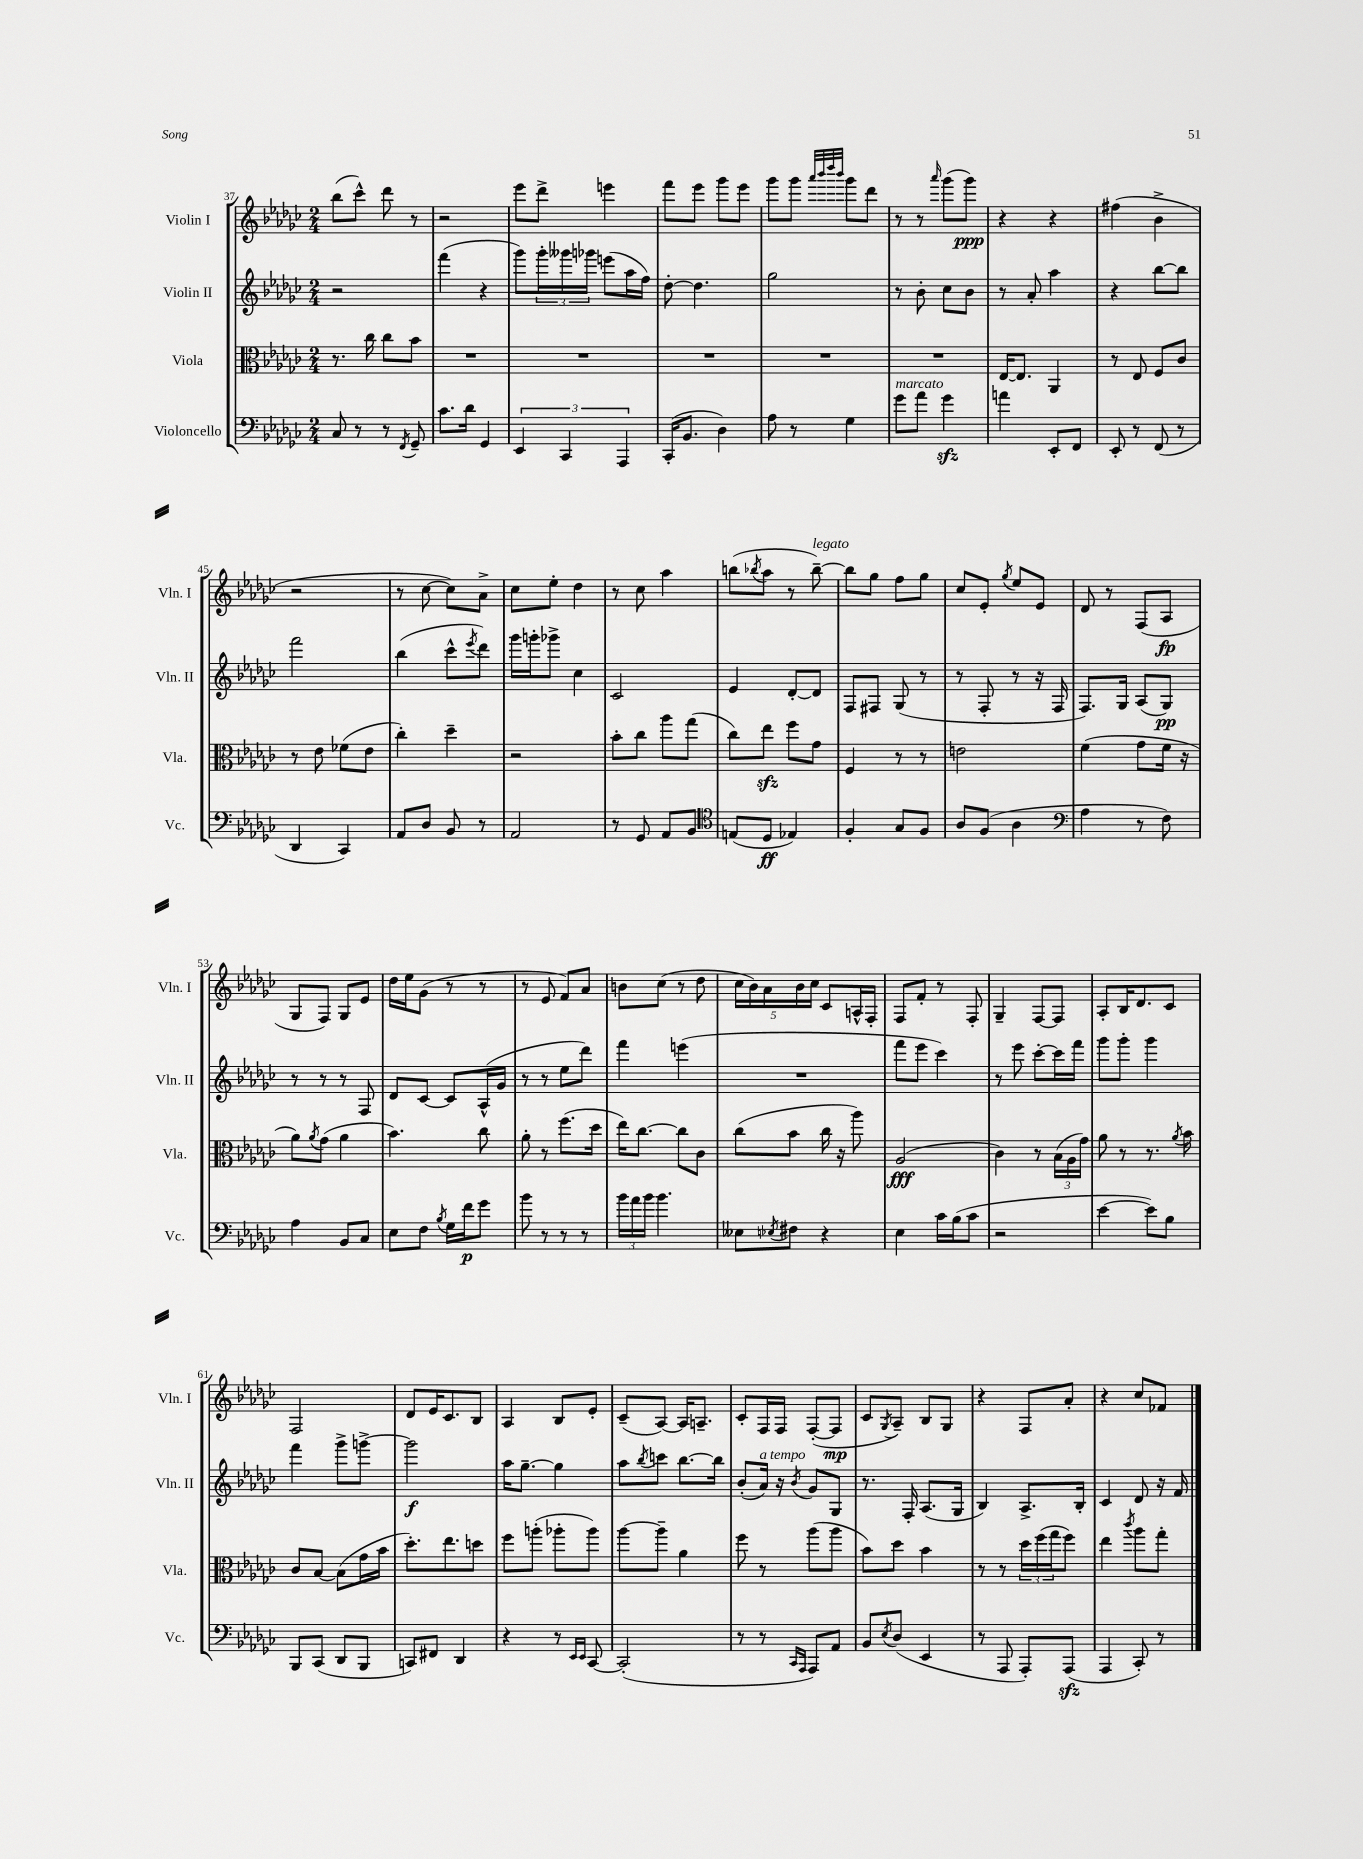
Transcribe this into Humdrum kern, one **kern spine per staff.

**kern	**kern	**kern	**kern
*staff4	*staff3	*staff2	*staff1
*clefF4	*clefC3	*clefG2	*clefG2
*k[b-e-a-d-g-c-]	*k[b-e-a-d-g-c-]	*k[b-e-a-d-g-c-]	*k[b-e-a-d-g-c-]
*M2/4	*M2/4	*M2/4	*M2/4
8C-/	8.r	2r	(8bb-\L
8r	.	.	8ccc-^^\J)
.	16cc-\	.	.
8r	8cc-\L	.	8ddd-\
8qFF/	.	.	.
8GG-~/	8b-\J	.	8r
=	=	=	=
8.c-\L	2r	(4fff\	2r
16d-\Jk	.	.	.
4GG-/	.	4r	.
=	=	=	=
6EE-/	2r	8ggg-\L)	8eee-\L
.	.	24ggg-'\L	8ddd-^\J
6CC-/	.	24ggg--\	.
.	.	24ggg-\JJ	.
.	.	(8eee\L	4eee\
6AAA-/	.	.	.
.	.	16aa-\L	.
.	.	16ff\JJ)	.
=	=	=	=
(16CC-'/LK	2r	[8dd-'\	8fff\L
8.BB-/J	.	.	.
.	.	4.dd-\]	8eee-\J
4D-\)	.	.	8ggg-\L
.	.	.	8eee-\J
=	=	=	=
8A-\	2r	2gg-\	8ggg-\L
8r	.	.	8ggg-\J
.	.	.	32qqaaa-/LLL
.	.	.	32qqbbb-/
.	.	.	32qqdddd-/
.	.	.	32qqbbb-/JJJ
4G-\	.	.	8ggg-\L
.	.	.	8ddd-\J
=	=	=	=
8g-\L	2r	8r	8r
8a-\J	.	8b-'\	8r
.	.	.	16qqaaa-/
4g-\	.	8cc-\L	(8ggg-\L
.	.	8b-\J	8ggg-\J)
=	=	=	=
4a\	[16E-/LK	8r	4r
.	8.E-/]J	.	.
.	.	8a-'/	.
8EE-'/L	4AA-/	4aa-\	4r
8FF/J	.	.	.
=	=	=	=
8EE-'/	8r	4r	(4ff#\
8r	8E-/	.	.
(8FF/	8F/L	[8bb-\L	4b-^\
8r	8c-/J	8bb-\]J	.
=	=	=	=
4DD-/	8r	2fff\	2r
.	8e-\	.	.
4CC-/)	(8f-\L	.	.
.	8e-\J	.	.
=	=	=	=
8AA-/L	4cc-'\)	(4bb-\	8r
8D-/J	.	.	[8cc-\
8BB-/	4dd-~\	8ccc-^^\L	8cc-\]L)
.	.	8qeee-/	.
8r	.	8ddd-\J)	8a-^\J
=	=	=	=
2AA-/	2r	16ggg-\LL	8cc-\L
.	.	16ggg'\J	.
.	.	8ggg-^\J	8ee-'\J
.	.	4cc-\	4dd-\
=	=	=	=
8r	8b-'\L	2c-/	8r
8GG-/	8cc-\J	.	8cc-\
8AA-/L	8aa-\L	.	4aa-\
8BB-/J	(8gg-\J	.	.
=	=	=	=
*clefC4	*	*	*
(8E/L	8cc-\L)	4e-/	(8bb\L
.	.	.	8qbb-/
8D-/J	8ee-\J	.	8aa-\J
4E-/)	8ff\L	[8d-'/L	8r
.	8g-\J	8d-/]J	[8bb-~\)
=	=	=	=
4F'/	4F/	8F/L	8bb-\]L
.	.	8F#/J	8gg-\J
8G-/L	8r	(8G-/	8ff\L
8F/J	8r	8r	8gg-\J
=	=	=	=
8A-/L	2e\	8r	8cc-/L
(8F/J	.	8F'/	8e-'/J
.	.	.	8qgg-/
4A-\	.	8r	8ee-/L
.	.	16r	8e-/J
.	.	16F/	.
=	=	=	=
*clefF4	*	*	*
4A-\	(4f\	8.F/L)	8d-/
.	.	.	8r
.	.	16G-/Jk	.
8r	8g-\L	(8A-/L	(8F/L
8F\)	16f\Jk	8G-/J)	8A-/J
.	16r	.	.
=	=	=	=
4A-\	8a-\L)	8r	8G-/L
.	8qa-/	.	.
.	(8g-\J	8r	8F/J)
8BB-/L	4a-\	8r	8G-/L
8C-/J	.	8F/	8e-/J
=	=	=	=
8E-\L	4.b-\)	8d-/L	16dd-\LL
.	.	.	16ee-\J
8F\J	.	[8c-/J	(8g-\J
8qB-/	.	.	.
16G-\LL	.	8c-/]L	8r
16f\J	.	.	.
8g-\J	8cc-\	(16A-^^/L	8r
.	.	16g-/JJ	.
=	=	=	=
8b-\	8a-'\	8r	8r
8r	8r	8r	8e-/
8r	(8.ff\L	8ee-\L	8f/L)
8r	.	8ddd-\J)	8a-/J
.	16dd-\Jk	.	.
=	=	=	=
24b-\LL	16ee-\LK)	4fff\	8b\L
24a-\	.	.	.
.	[8.cc-\J	.	.
24b-\JJ	.	.	.
4.b-\	.	.	(8cc-\J
.	8cc-\]L	(4eee\	8r
.	8c-\J	.	8dd-\
=	=	=	=
8E--\L	(8cc-\L	2r	20cc-\LL
.	.	.	20b-\)
.	.	.	20a-\
8qE-/	.	.	.
8F#\J	8b-\J	.	.
.	.	.	20b-\
.	.	.	20cc-\JJ
4r	16cc-\	.	8c-/L
.	16r	.	.
.	8aa-\)	.	16A^^/L
.	.	.	16F'/JJ
=	=	=	=
4E-\	(2A-/	8fff\L	8F/L
.	.	8eee-\J	8f'/J
16c-\LL	.	4ccc-\)	8r
(16B-\J	.	.	.
8c-\J	.	.	8F'/
=	=	=	=
2r	4c-\)	8r	4G-~/
.	.	8eee-\	.
.	8r	[8ccc-'\L	[8F/L
.	(24B-\LL	16ccc-\]L	8F/]J
.	24A-\	.	.
.	.	16fff\JJ	.
.	24g-\JJ)	.	.
=	=	=	=
[4e-\	8a-\	8ggg-\L	8A-'/L
.	8r	8ggg-'\J	16B-/K
.	.	.	8.d-/
8e-\]L)	8.r	4ggg-\	.
8B-\J	.	.	8c-/J
.	8qa-/	.	.
.	16b-\	.	.
=	=	=	=
8BBB-/L	8c-/L	4fff\	2F/
(8CC-/J	[8B-/J	.	.
8DD-/L	(8B-\]L	8ggg-^\L	.
8BBB-/J	16g-\L	[8ggg^\J	.
.	16b-\JJ	.	.
=	=	=	=
8CC/L)	8.dd-'\L)	2ggg\]	8d-/L
8FF#/J	.	.	16e-/K
.	8.ee-\	.	8.c-/
4DD-/	.	.	.
.	8dd\J	.	8B-/J
=	=	=	=
4r	8ff\L	16aa-\LK	4A-/
.	.	[8.gg-~\J	.
.	(8aa'\J	.	.
8r	8aa-'\L	4gg-\]	8B-/L
16qqEE-/LL	.	.	.
16qqEE-/JJ	.	.	.
[8CC-/	8aa-\J)	.	8e-'/J
=	=	=	=
(2CC-'/]	[8aa-\L	8aa-\L	(8c-~/L
.	.	8qbb-/	.
.	8aa-~\]J	8ccc\J	[8A-/J)
.	4a-\	[8.bb-\L	16A-/]LK
.	.	.	8.A~/J
.	.	16bb-\]Jk	.
=	=	=	=
8r	8ff\	(8b-'/L	8c-'/L
8r	8r	16a-/Jk)	16F/L
.	.	16r	16F/JJ
16qqCC-/LL	.	.	.
16qqAAA-/JJ	.	8qb-/	.
8AAA-/L)	(8aa-\L	8g-/L	([8F'/L
8AA-/J	8aa-\J	8G-/J	8F/]J
=	=	=	=
8BB-/L	8b-\L)	8.r	8c-/L
8qE-/	.	.	8qG-/
(8D-/J	8dd-\J	.	8A-~/J)
.	.	16F'/	.
4EE-/	4b-\	(8.A-/L	8B-/L
.	.	.	8G-/J
.	.	16G-/Jk	.
=	=	=	=
8r	8r	4B-/)	4r
8AAA-/	8r	.	.
8AAA-'/L)	24dd-\LL	8.A-^/L	8F/L
.	(24ff\	.	.
.	24gg-\J	.	.
(8AAA-/J	8ff\J)	.	8a-'/J
.	.	16B-'/Jk	.
=	=	=	=
4AAA-/	4ee-\	4c-/	4r
.	8qccc-/	.	.
8CC-'/)	8aa-\L	8d-/	8cc-/L
8r	8gg-'\J	16r	8f-/J
.	.	16f/	.
==	==	==	==
*-	*-	*-	*-
